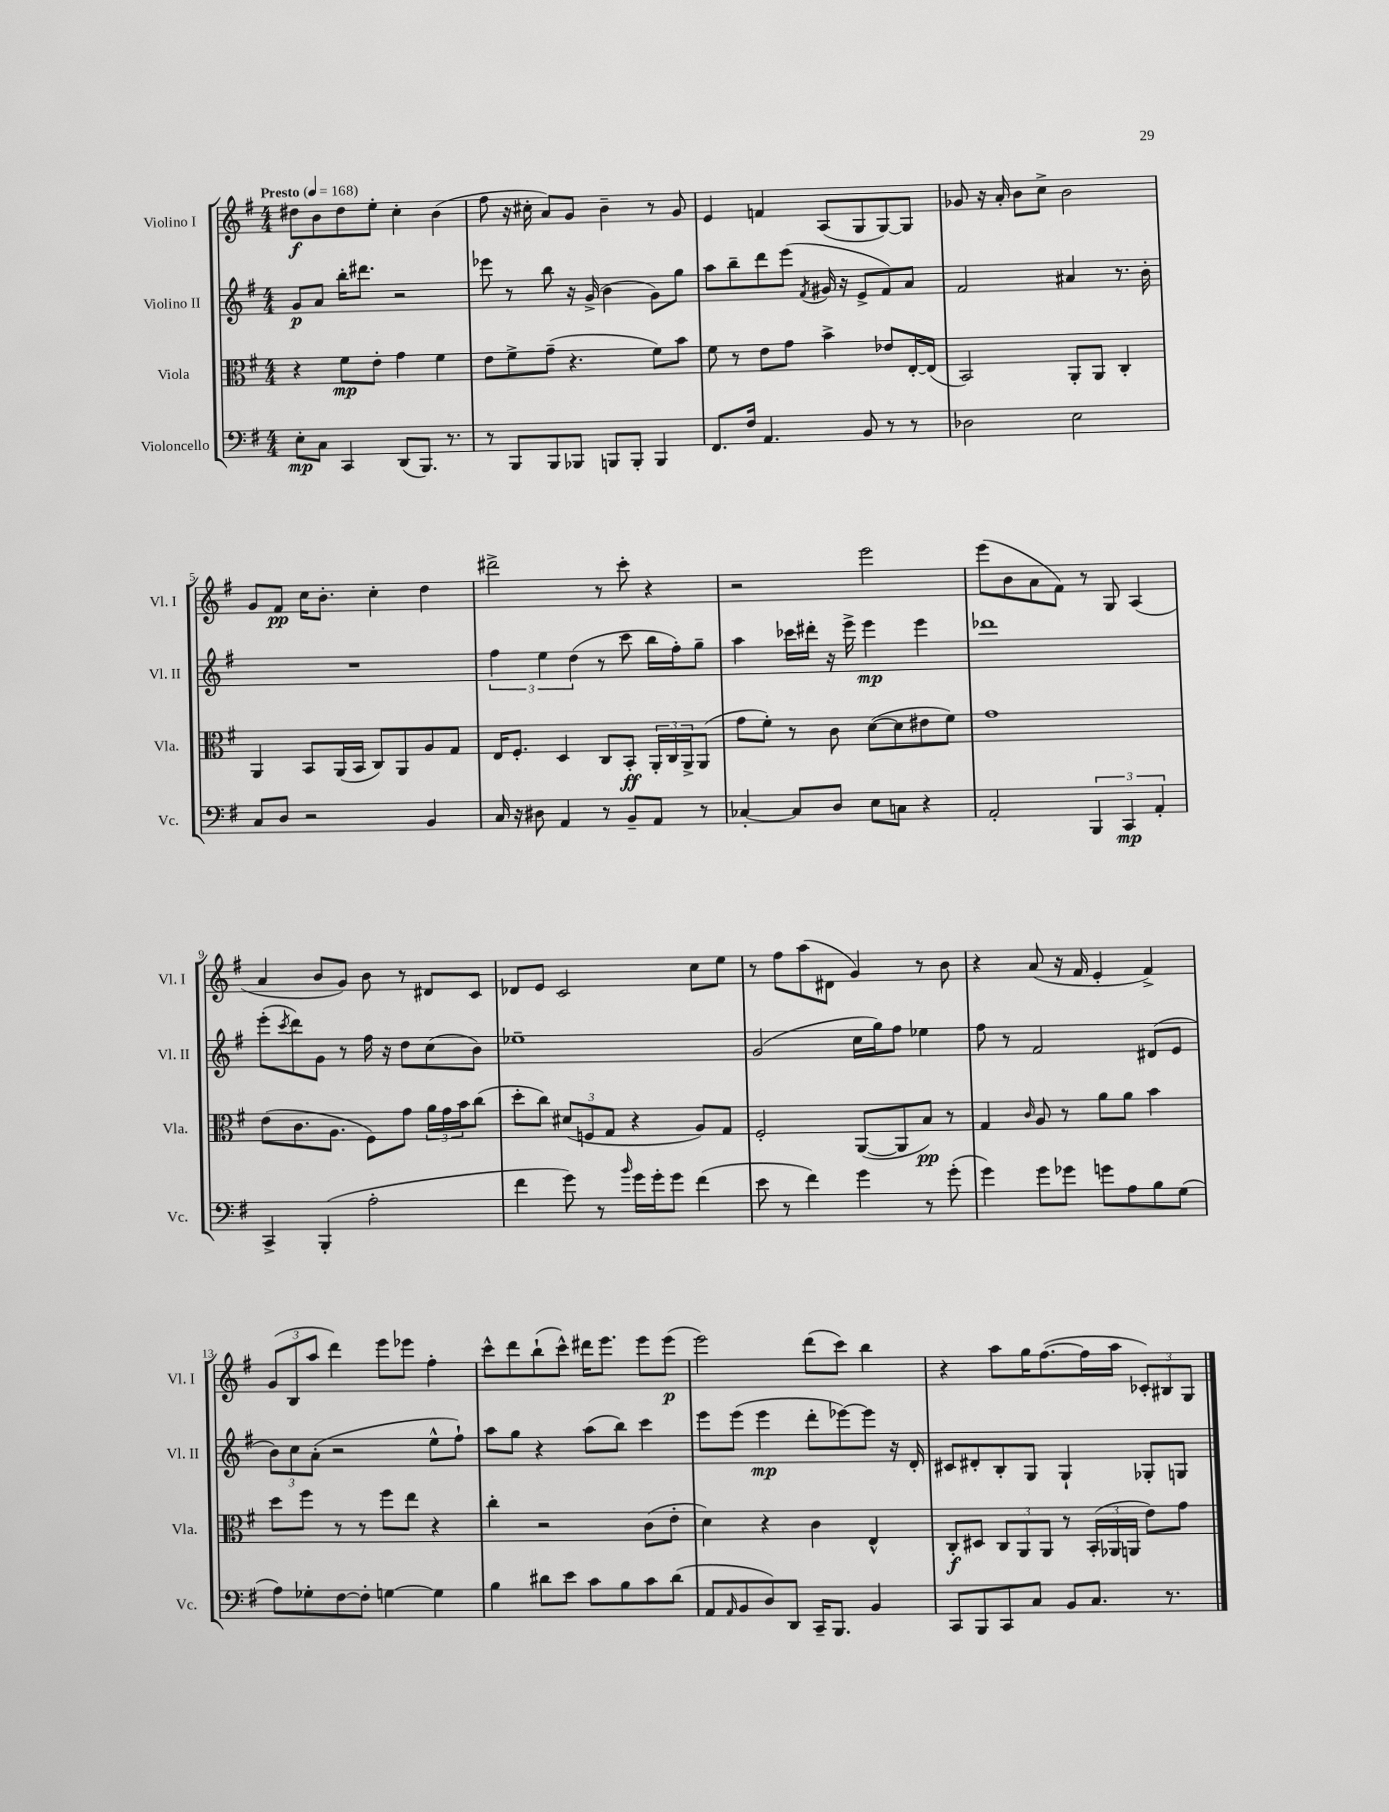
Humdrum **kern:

**kern	**kern	**kern	**kern
*staff4	*staff3	*staff2	*staff1
*clefF4	*clefC3	*clefG2	*clefG2
*k[f#]	*k[f#]	*k[f#]	*k[f#]
*M4/4	*M4/4	*M4/4	*M4/4
*MM168	*MM168	*MM168	*MM168
8E'\L	4r	8g/L	8dd#\L
8C\J	.	8a/J	8b\
4CC/	8f#\L	16bb'\LK	8dd#\
.	.	8.ddd#\J	.
.	8e'\J	.	8ee'\J
(8DD/L	4g\	2r	4cc'\
8.BBB/J)	.	.	.
.	4f#\	.	(4b\
8.r	.	.	.
=	=	=	=
8r	8e\L	8eee-\	8ff#\
8BBB/L	8f#^\	8r	16r
.	.	.	16cc#'\
8BBB/	(8g~\J	8bb\	8a/L)
8BBB-/J	4.r	16r	8g/J
.	.	(16g^/	.
8BBB/L	.	4b\	4b~\
8BBB'/J	.	.	.
4BBB/	8f#\L)	8g\L)	8r
.	8b\J	8gg\J	8g/
=	=	=	=
8.FF#/L	8f#\	8aa\L	4e/
.	8r	8bb~\	.
16F#/Jk	.	.	.
4.AA/	8e\L	8ddd\	4f/
.	8g\J	(8eee\J	.
.	.	8qf#/	.
.	4b^\	16g#/	(8A/L
.	.	16r	.
8BB/	.	8e^/L	8G/
8r	8e-/L	8f#/)	[8G/)
8r	[16E'/L	8a/J	8G/]J
.	(16E/]JJ	.	.
=	=	=	=
2D-\	2BB/)	2f#/	8g-/
.	.	.	16r
.	.	.	16a'/
.	.	.	8b\L
.	.	.	8cc^\J
2E\	8AA'/L	4a#/	2b\
.	8AA/J	.	.
.	4C'/	8.r	.
.	.	16b'\	.
=	=	=	=
8C/L	4AA/	1r	8g/L
8D/J	.	.	8f#/J
2r	8BB/L	.	16cc\LK
.	.	.	8.b'\J
.	(16AA/L	.	.
.	16BB/JJ	.	.
.	8C/L)	.	4cc'\
.	8AA/	.	.
4BB/	8A/	.	4dd\
.	8G/J	.	.
=	=	=	=
16C/	16E/LK	6ff#\	2ddd#^\
16r	8.F#'/J	.	.
8D#\	.	.	.
.	.	6ee\	.
4AA/	4D/	.	.
.	.	(6dd\	.
8r	8C/L	8r	8r
8BB~/L	8BB'/J	8ccc\	8ccc'\
8AA/J	24AA'/LL	16bb\LL	4r
.	24C/	.	.
.	.	16ff#'\J)	.
.	24AA^/J	.	.
8r	(8AA/J	8gg~\J	.
=	=	=	=
[4C-'/	8g\L	4aa\	2r
.	8f#'\J)	.	.
8C-/]L	8r	16ccc-\LL	.
.	.	16ddd#'\JJ	.
8D/J	8c\	16r	.
.	.	16eee^\	.
8E\L	([8d\L	4eee\	2eee\
8C\J	8d\]	.	.
4r	8e#\	4eee\	.
.	8f#\J)	.	.
=	=	=	=
2AA'/	1g	1ddd-	(8eee\L
.	.	.	8b\
.	.	.	8a\
.	.	.	8f#\J)
6BBB/	.	.	8r
.	.	.	8G/
6CC/	.	.	.
.	.	.	(4A/
6AA'/	.	.	.
=	=	=	=
4CC^/	(8e\L	(8eee'\L	4a/
.	.	8qccc/	.
.	8.c\	8ddd\)	.
(4BBB'/	.	8g\J	8b/L
.	8.A\J	.	.
.	.	8r	8g/J)
2A'\	8F#\L)	16ff#\	8b\
.	.	16r	.
.	8g\J	8dd\L	8r
.	24a\LL	(8cc\	8d#/L
.	24g\	.	.
.	24b\J	.	.
.	(8cc\J	8b\J)	8c/J
=	=	=	=
4f#\	8dd'\L	1ee-~	8d-/L
.	8cc\J)	.	8e/J
8g\)	(12d#/L	.	2c/
.	12F/	.	.
8r	.	.	.
.	12G/J	.	.
16qqb/	.	.	.
16g\LL	4r	.	.
16g'\J	.	.	.
8g\J	.	.	.
(4f#\	8A/L)	.	8cc\L
.	8G/J	.	8ee\J
=	=	=	=
8e\	2F#'/	(2g/	8r
8r	.	.	8ff#\L
4f#\)	.	.	(8aa\
.	.	.	8d#\J
4g\	([8AA/L	16cc\LL	4g/)
.	.	16gg\J)	.
.	8AA/]	8ff#\J	.
8r	8B/J)	4ee-\	8r
(8g'\	8r	.	8b\
=	=	=	=
4g\)	4G/	8ff#\	4r
.	.	8r	.
.	16qqc/	.	.
8g\L	8A/	2f#/	(8a/
8g-\J	8r	.	16r
.	.	.	16f#/
8g\L	8a\L	.	4e'/
8A\	8a\J	.	.
8B\	4b\	(8d#/L	4f#^/)
(8G\J	.	8e/J	.
=	=	=	=
8A\L)	8dd\L	12b\L)	(12g/L
.	.	12cc\	12B/
8G-'\	8ff#\J	.	.
.	.	(12a'\J	12aa/J
[8F#\	8r	2r	4ddd\)
8F#'\]J	8r	.	.
[4G\	8ff#\L	.	8eee\L
.	8ee\J	.	8eee-\J
4G\]	4r	8ee^^\L	4ff#'\
.	.	8ff#`\J)	.
=	=	=	=
4B\	4cc'\	8aa\L	8ccc^^\L
.	.	8gg\J	8ddd\
8d#\L	2r	4r	(8bb`\
8e\J	.	.	8ccc^^\J)
8c\L	.	(8aa\L	16ddd#\LK
.	.	.	8.eee\J
8B\	.	8bb\J)	.
8c\	(8c\L	4ccc\	8eee\L
(8d#\J	8e'\J	.	(8eee\J
=	=	=	=
8AA/L	4d\)	8eee\L	2eee\)
16qqAA/	.	.	.
8BB/	.	(8eee\J	.
8D/)	4r	4eee\	.
8DD/J	.	.	.
16CC~/LK	4c\	8ddd'\L	(8ddd\L
8.BBB/J	.	.	.
.	.	[8eee-\)	8ccc\J)
4BB/	4E^^/	8eee-\]J	4bb\
.	.	16r	.
.	.	16d'/	.
=	=	=	=
8CC/L	8C'/L	8c#/L	4r
8BBB/	8D#/J	8d#'/	.
8CC/	12C/L	8B'/	8aa\L
.	12AA/	.	.
8C/J	.	8G/J	16gg\K
.	12AA/J	.	.
.	.	.	([8.ff#\
8BB/L	8r	4G`/	.
8.C/J	(24BB'/LL	.	16ff#\]L
.	24AA-/	.	.
.	.	.	16aa\JJ
.	24AA/JJ	.	.
.	8e\L)	8G-'/L	12c-'/L)
8.r	.	.	.
.	.	.	12B#/
.	8g\J	8G/J	.
.	.	.	12G/J
==	==	==	==
*-	*-	*-	*-
